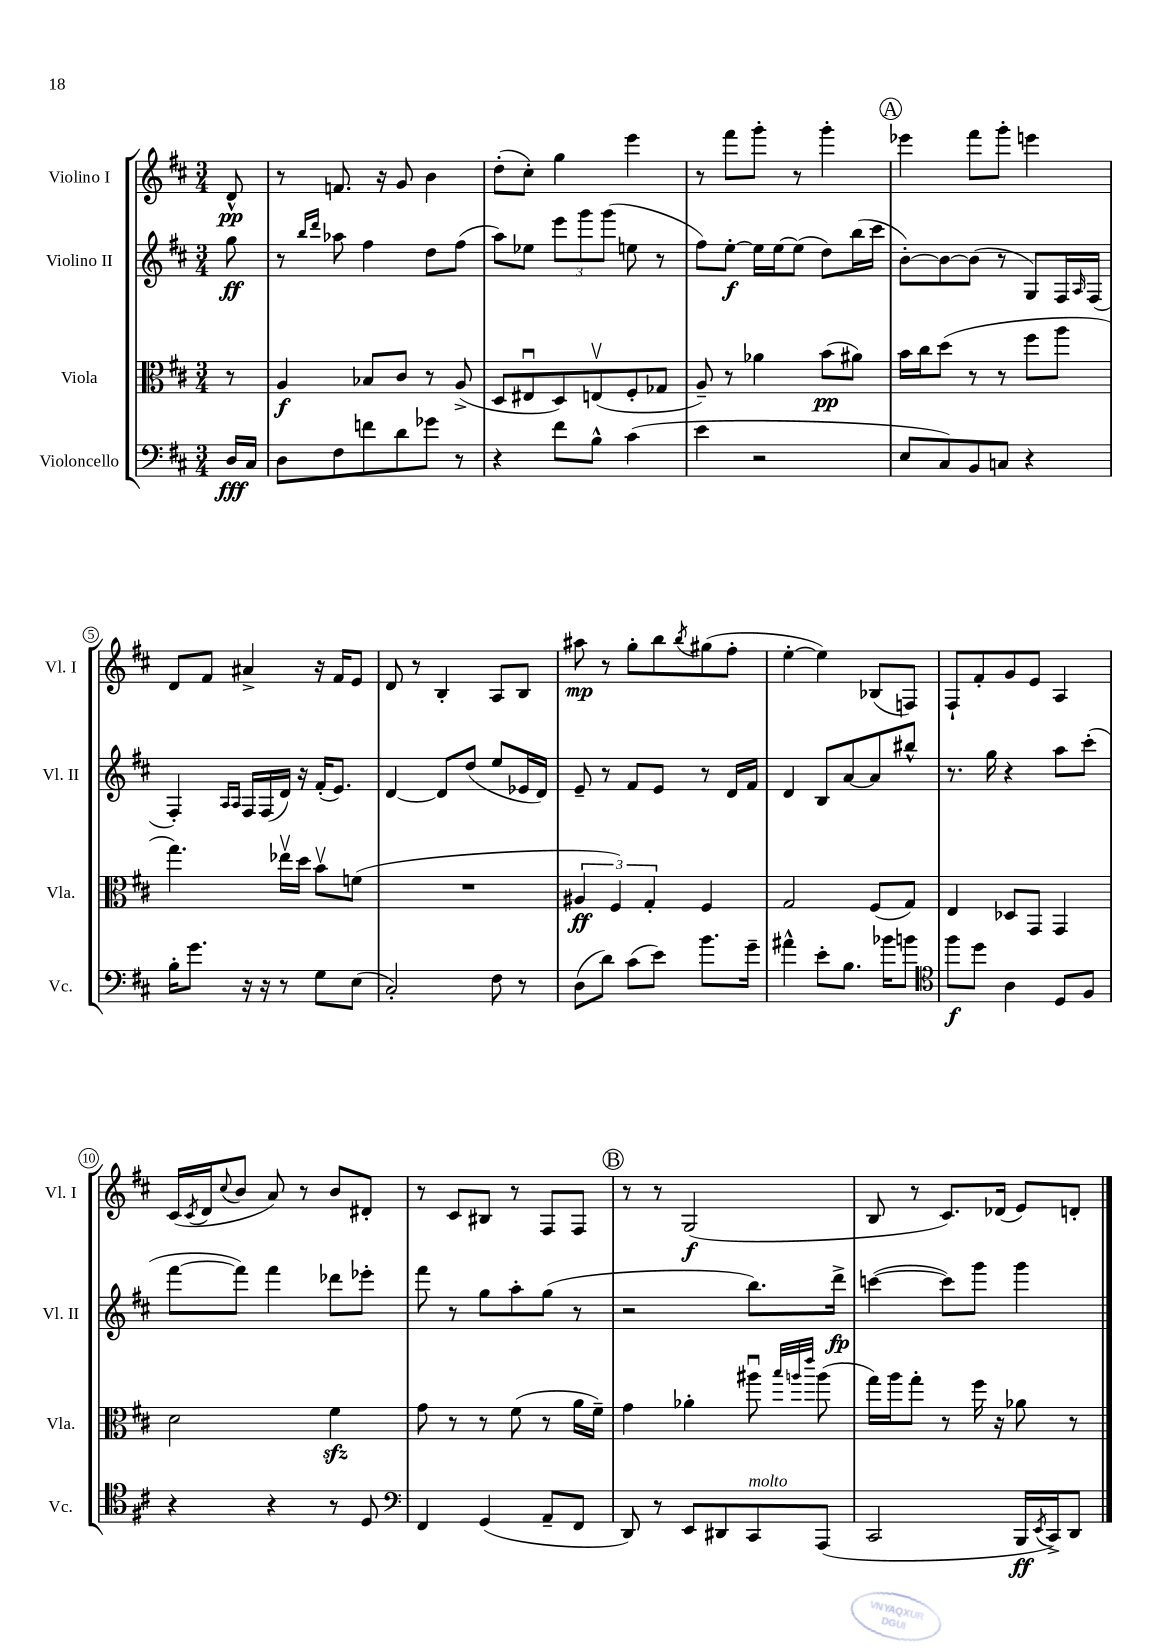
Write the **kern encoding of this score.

**kern	**dynam	**kern	**dynam	**kern	**dynam	**kern	**dynam
*part4	*part4	*part3	*part3	*part2	*part2	*part1	*part1
*staff4	*staff4	*staff3	*staff3	*staff2	*staff2	*staff1	*staff1
*I"Violoncello	*	*I"Viola	*	*I"Violino II	*	*I"Violino I	*
*I'Vc.	*	*I'Vla.	*	*I'Vl. II	*	*I'Vl. I	*
*clefF4	*	*clefC3	*	*clefG2	*	*clefG2	*
*k[f#c#]	*	*k[f#c#]	*	*k[f#c#]	*	*k[f#c#]	*
*M3/4	*	*M3/4	*	*M3/4	*	*M3/4	*
=	=	=	=	=	=	=	=
16D/LL	fff	8r	.	8gg\	ff	8d^^/	pp
16C#/JJ	.	.	.	.	.	.	.
=1	=1	=1	=1	=1	=1	=1	=1
8D\L	.	4A/	f	8r	.	8r	.
.	.	.	.	16qqbb/LL	.	.	.
.	.	.	.	16qqddd/JJ	.	.	.
8F#\	.	.	.	8aa-X\	.	8.fn/	.
8fn\	.	8B-X/L	.	4ff#\	.	.	.
.	.	.	.	.	.	16r	.
8d\	.	8c#/J	.	.	.	8g/	.
8g-X\J	.	8r	.	8dd\L	.	4b\	.
8r	.	(8A^/	.	(8ff#\J	.	.	.
=2	=2	=2	=2	=2	=2	=2	=2
4r	.	8D/L	.	8aa\L)	.	(8dd'\L	.
.	.	8E#Xu/	.	8ee-X\J	.	8cc#'\J)	.
8f#\L	.	8D/)	.	12eee\L	.	4gg\	.
.	.	.	.	12ggg\	.	.	.
8B^^\J	.	(8Env/	.	.	.	.	.
.	.	.	.	(12ggg\J	.	.	.
(4c#\	.	8F#'/	.	8een\	.	4eee\	.
.	.	8G-X/J	.	8r	.	.	.
=3	=3	=3	=3	=3	=3	=3	=3
4e\	.	8A~/)	.	8ff#\L)	.	8r	.
.	.	8r	.	[8ee'\J	f	8fff#\L	.
2r	.	4a-X\	.	16ee\LL]	.	8ggg'\J	.
.	.	.	.	[16ee\J	.	.	.
.	.	.	.	(8ee\J]	.	8r	.
.	.	(8b\L	pp	8dd\L)	.	4ggg'\	.
.	.	8a#X\J)	.	(16bb\L	.	.	.
.	.	.	.	16ccc#\JJ	.	.	.
!!LO:REH:place=s1:t=A
=4	=4	=4	=4	=4	=4	=4	=4
8E/L	.	16b\LL	.	[8b'\L)	.	4eee-X\	.
.	.	16cc#\J	.	.	.	.	.
8C#/)	.	(8dd\J	.	8b\_	.	.	.
8BB/	.	8r	.	(8b\J]	.	8fff#\L	.
8Cn/J	.	8r	.	8r	.	8ggg'\J	.
4r	.	8ff#\L	.	8G/L)	.	4eeen\	.
.	.	8aa\J	.	16F#/L	.	.	.
.	.	.	.	16qqA/	.	.	.
.	.	.	.	(16F#/JJ	.	.	.
!!LO:LB:g=z
=5	=5	=5	=5	=5	=5	=5	=5
16B'\KL	.	4.gg\)	.	4F#'/)	.	8d/L	.
8.g\J	.	.	.	.	.	.	.
.	.	.	.	.	.	8f#/J	.
.	.	.	.	16qqA/LL	.	.	.
.	.	.	.	16qqA/JJ	.	.	.
16r	.	.	.	16F#/LL	.	4a#X^/	.
16r	.	.	.	(16F#/	.	.	.
8r	.	16ee-Xv\LL	.	16d/JJ)	.	.	.
.	.	16dd\JJ	.	16r	.	.	.
8G\L	.	8bv\L	.	(16f#'/KL	.	16r	.
.	.	.	.	8.e/J)	.	16f#/KL	.
(8E\J	.	(8fn\J	.	.	.	8e/J	.
=6	=6	=6	=6	=6	=6	=6	=6
2C#'/)	.	2.r	.	[4d/	.	8d/	.
.	.	.	.	.	.	8r	.
.	.	.	.	8d/L]	.	4B'/	.
.	.	.	.	(8dd/J	.	.	.
8F#\	.	.	.	8ee/L	.	8A/L	.
8r	.	.	.	16e-X/L	.	8B/J	.
.	.	.	.	16d/JJ)	.	.	.
=7	=7	=7	=7	=7	=7	=7	=7
(8D\L	.	6A#X/	ff	8e~/	.	8aa#X\	mp
8d\J)	.	.	.	8r	.	8r	.
.	.	6F#/)	.	.	.	.	.
(8c#\L	.	.	.	8f#/L	.	8gg'\L	.
.	.	6G'/	.	.	.	.	.
8e\J)	.	.	.	8e/J	.	8bb\	.
.	.	.	.	.	.	8qbb/	.
8.b\L	.	4F#/	.	8r	.	(8gg#X\	.
.	.	.	.	16d/LL	.	8ff#'\J	.
16g~\Jk	.	.	.	16f#/JJ	.	.	.
=8	=8	=8	=8	=8	=8	=8	=8
4a#X^^\	.	2G/	.	4d/	.	[4ee'\	.
8e'\L	.	.	.	8B/L	.	4ee\])	.
8.B\J	.	.	.	[8a/	.	.	.
.	.	(8F#/L	.	8a/]	.	(8B-X/L	.
16b-X\KL	.	.	.	.	.	.	.
8bn\J	.	8G/J)	.	8bb#X^^/J	.	8Fn/J)	.
=9	=9	=9	=9	=9	=9	=9	=9
*clefC4	*	*	*	*	*	*	*
8ff#\L	f	4E/	.	8.r	.	8F#`/L	.
8dd\J	.	.	.	.	.	8f#'/	.
.	.	.	.	16gg\	.	.	.
4A\	.	8D-X/L	.	4r	.	8g/	.
.	.	8GG/J	.	.	.	8e/J	.
8D/L	.	4GG/	.	8aa\L	.	4A/	.
8F#/J	.	.	.	(8ccc#'\J	.	.	.
!!LO:LB:g=z
=10	=10	=10	=10	=10	=10	=10	=10
4r	.	2d\	.	[8fff#\L	.	(16c#/LL	.
.	.	.	.	.	.	8qc#/	.
.	.	.	.	.	.	16d/J	.
.	.	.	.	.	.	8qqcc#/	.
.	.	.	.	8fff#\J])	.	8b/J	.
4r	.	.	.	4fff#\	.	8a/)	.
.	.	.	.	.	.	8r	.
8r	.	4f#zz\	.	8ddd-X\L	.	8b/L	.
8D/	.	.	.	8eee-X'\J	.	8d#X'/J	.
=11	=11	=11	=11	=11	=11	=11	=11
*clefF4	*	*	*	*	*	*	*
4FF#/	.	8g\	.	8fff#\	.	8r	.
.	.	8r	.	8r	.	8c#/L	.
(4GG/	.	8r	.	8gg\L	.	8B#X/J	.
.	.	(8f#\	.	8aa'\	.	8r	.
8AA~/L	.	8r	.	(8gg\J	.	8F#/L	.
8FF#/J	.	16a\LL	.	8r	.	8F#/J	.
.	.	16f#~\JJ)	.	.	.	.	.
!!LO:REH:place=s1:t=B
=12	=12	=12	=12	=12	=12	=12	=12
8DD/)	.	4g\	.	2r	.	8r	.
8r	.	.	.	.	.	8r	.
8EE/L	.	4a-X'\	.	.	.	(2G/	f
8DD#X/	.	.	.	.	.	.	.
!LO:TX:a:i:t=molto	!	!	!	!	!	!	!
8CC#/	.	8aa#Xu\	.	8.bb\L)	.	.	.
.	.	32qqbb/LLL	.	.	.	.	.
.	.	32qqaan/	.	.	.	.	.
.	.	32qqeee/JJJ	.	.	.	.	.
(8AAA/J	.	(8aa\	.	.	.	.	.
.	.	.	.	16ddd^\Jk	fp	.	.
=13	=13	=13	=13	=13	=13	=13	=13
2CC#/	.	16gg\LL)	.	([4cccn\	.	8B/	.
.	.	16aa\J	.	.	.	.	.
.	.	8gg'\J	.	.	.	8r	.
.	.	8r	.	8ccc\L])	.	8.c#/L)	.
.	.	16ff#\	.	8ggg\J	.	.	.
.	.	16r	.	.	.	(16d-X/Jk	.
16BBB/LL	ff	8a-X\	.	4ggg\	.	8e/L)	.
8qEE/	.	.	.	.	.	.	.
16CC#^/J)	.	.	.	.	.	.	.
8DD/J	.	8r	.	.	.	8dn'/J	.
==	==	==	==	==	==	==	==
*-	*-	*-	*-	*-	*-	*-	*-
